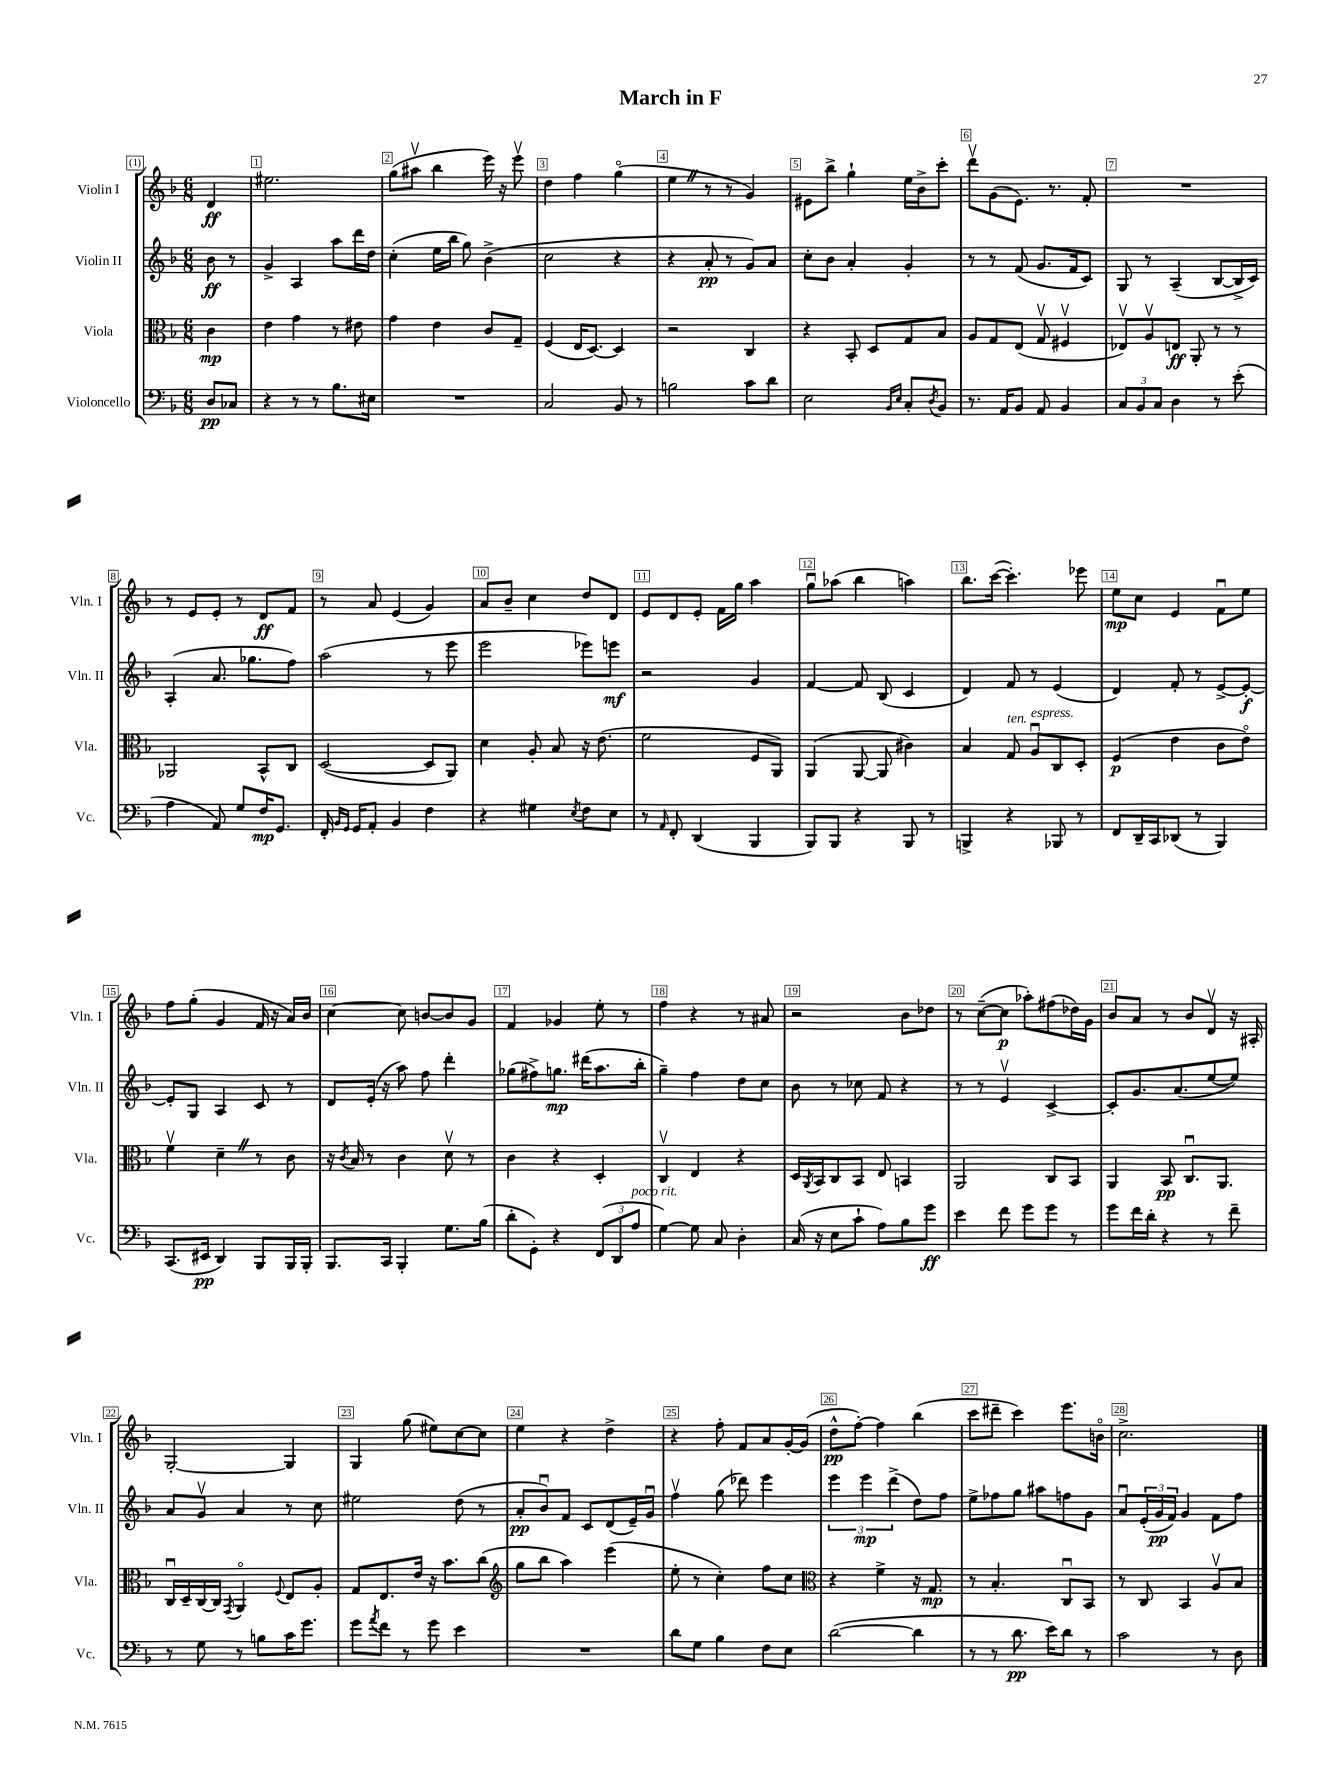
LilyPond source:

\header { title = "March in F" }
<<
\new StaffGroup <<
\new Staff = "s0" \with { instrumentName = "Violin I" shortInstrumentName = "Vln. I" } {
    \clef treble \key f \major \numericTimeSignature \time 6/8 \partial 4
    d'4\ff |
    eis''2. |
    g''8( ais''8\upbow bes''4 e'''16) r16 e'''8\upbow |
    d''4 f''4 g''4\flageolet( |
    e''4 \once \override BreathingSign.text = \markup { \musicglyph "scripts.caesura.straight" } \breathe r8 r8 g'4) |
    eis'8 bes''8-> g''4-! e''16 bes'16-> c'''8-. |
    d'''8\upbow g'8( e'8.) r8. f'8-. |
    R2. |
    r8 e'8 e'8-. r8 d'8\ff f'8 |
    r8 a'8 e'4( g'4) |
    a'8 bes'8-- c''4 d''8 d'8 |
    e'8 d'8 e'8-. f'16 g''16 a''4 |
    g''8\downbow aes''8( bes''4 a''4) |
    bes''8. c'''16~( c'''4.-.) ees'''8 |
    e''8\mp c''8 e'4 f'8\downbow e''8 |
    f''8 g''8-.( g'4 f'16 r16 a'16) bes'16 |
    c''4~ c''8 b'8~ b'8 g'8 |
    f'4 ges'4 e''8-. r8 |
    f''4 r4 r8 ais'8 |
    r2 bes'8 des''8 |
    r8 c''8~--( c''8\p aes''8-.) fis''8( des''16) g'16 |
    bes'8 a'8 r8 bes'8 d'8\upbow r16 ais16-. |
    g2~-. g4 |
    g4 g''8( eis''8) c''8~ c''8 |
    e''4 r4 d''4-> |
    r4 f''8-. f'8 a'8 g'16~-. g'16( |
    d''8-^\pp f''8~-.) f''4 bes''4( |
    c'''8 dis'''8-- c'''4) e'''8. b'16\flageolet |
    c''2.-> \bar "|." |
}
\new Staff = "s1" \with { instrumentName = "Violin II" shortInstrumentName = "Vln. II" } {
    \clef treble \key f \major \numericTimeSignature \time 6/8 \partial 4
    bes'8\ff r8 |
    g'4-> a4 a''8 d'''16 d''16 |
    c''4-.( e''16 bes''16 g''8) bes'4->( |
    c''2 r4 |
    r4 a'8-.\pp r8 g'8) a'8 |
    c''8-. bes'8 a'4-. g'4-. |
    r8 r8 f'8( g'8. f'16 c'8) |
    g8 r8 a4--( bes8~ bes16-> c'16) |
    a4-.( a'8. ges''8. f''8) |
    a''2( r8 e'''8 |
    e'''2 ees'''8) e'''8\mf |
    r2 g'4 |
    f'4~ f'8 bes8( c'4 |
    d'4) f'8 r8 e'4( |
    d'4) f'8-. r8 e'8~-> e'8~-.\f |
    e'8-. g8 a4 c'8 r8 |
    d'8 e'16-.( r16 a''8) f''8 d'''4-. |
    ges''8( fis''8->) g''8.\mp dis'''16( a''8. bes''16-. |
    g''4--) f''4 d''8 c''8 |
    bes'8 r8 ces''8 f'8 r4 |
    r8 r8 e'4\upbow c'4~-> |
    c'8-. g'8. a'8.( e''8~ e''8) |
    a'8 g'8\upbow a'4 r8 c''8 |
    eis''2 d''8( r8 |
    a'8-.\pp bes'8\downbow) f'8 c'8 d'8( e'16--) g'16\downbow |
    f''4\upbow g''8( des'''8) e'''4 |
    \tuplet 3/2 { e'''4 e'''4\mp d'''4->( } d''8) f''8 |
    e''8-> fes''8 g''8 ais''8 f''8 g'8 |
    a'8\downbow \tuplet 3/2 { e'16-.( g'16\pp f'16) } g'4 f'8 f''8 \bar "|." |
}
\new Staff = "s2" \with { instrumentName = "Viola" shortInstrumentName = "Vla." } {
    \clef alto \key f \major \numericTimeSignature \time 6/8 \partial 4
    c'4\mp |
    e'4 g'4 r8 eis'8 |
    g'4 e'4 c'8 g8-- |
    f4( e16 d8.~) d4 |
    r2 c4 |
    r4 bes,8-. d8 g8 bes8 |
    a8 g8 e8( g8\upbow fis4\upbow |
    ees8\upbow) a8\upbow e8\ff a,8-. r8 r8 |
    aes,2 bes,8-^ c8 |
    d2~( d8 a,8) |
    d'4 a8-. bes8 r16 e'8.( |
    f'2 f8 a,8) |
    a,4( a,8~ a,8 cis'4) |
    bes4 g8^\markup { \italic "ten." } a8\downbow^\markup { \italic "espress." } c8 d8-. |
    f4\p( e'4 c'8 e'8\flageolet) |
    f'4\upbow d'4-- \once \override BreathingSign.text = \markup { \musicglyph "scripts.caesura.straight" } \breathe r8 c'8 |
    r16 \acciaccatura { c'8 } bes16 r8 c'4 d'8\upbow r8 |
    c'4 r4 d4-. |
    c4\upbow e4 r4 |
    d16 \acciaccatura { a,8 } bes,16 c8 bes,8 e8 b,4 |
    a,2 c8 bes,8 |
    a,4 bes,8\pp c8.\downbow a,8. |
    c16\downbow d16-- c16~ c16 \acciaccatura { g,8 } a,4\flageolet \appoggiatura { f8 } e8 a8-. |
    g8 e8. e'16 r16 bes'8. c''8( |
    \clef treble g''8 bes''8 a''4) e'''4( |
    e''8-. r8 c''4-.) f''8 c''8 |
    \clef alto r4 f'4-> r16 g8.\mp |
    r8 bes4.-. c8\downbow bes,8 |
    r8 c8 bes,4 a8\upbow bes8 \bar "|." |
}
\new Staff = "s3" \with { instrumentName = "Violoncello" shortInstrumentName = "Vc." } {
    \clef bass \key f \major \numericTimeSignature \time 6/8 \partial 4
    d8\pp ces8 |
    r4 r8 r8 bes8. eis16 |
    R2. |
    c2 bes,8 r8 |
    b2 c'8 d'8 |
    e2 \grace { bes,16 e16 } c8-. \acciaccatura { d8 } bes,8 |
    r8. a,16 bes,8 a,8 bes,4 |
    \tuplet 3/2 { c8 bes,8 c8 } d4 r8 e'8-.( |
    a4 a,8) g8 f16\mp g,8. |
    f,16-. \grace { bes,16 g,16 } g,16 a,8-. bes,4 f4 |
    r4 gis4 \acciaccatura { e8 } f8 e8 |
    r8 \grace { a,16 } f,8-. d,4( bes,,4 |
    bes,,8) bes,,8 r4 bes,,8 r8 |
    b,,4-> r4 bes,,8 r8 |
    f,8 d,16-- c,16 des,8( r8 bes,,4) |
    c,8.( eis,16\pp d,4) bes,,8 bes,,16 bes,,16-. |
    bes,,8. c,16 bes,,4-. g8. bes16( |
    d'8-. g,8-.) r4 \tuplet 3/2 { f,8( d,8 a8^\markup { \italic "poco rit." } } |
    g4~) g8 c8 d4-. |
    c16( r16 e8 c'8-! a8) bes8 g'8\ff |
    e'4 f'8 g'8 g'8 r8 |
    g'8 f'16 d'16-. r4 r8 f'8-- |
    r8 g8 r8 b8 c'16 g'8. |
    g'8 \acciaccatura { a'8 } f'8 r8 g'8 e'4 |
    R2. |
    d'8 g8 bes4 f8 e8 |
    d'2~( d'4 |
    r8 r8 d'8.\pp e'16) d'8 r8 |
    c'2 r8 d8 \bar "|." |
}
>>
>>
\layout { \context { \Score \override BarNumber.break-visibility = ##(#f #t #t) barNumberVisibility = #all-bar-numbers-visible \override BarNumber.stencil = #(make-stencil-boxer 0.1 0.3 ly:text-interface::print) } }
